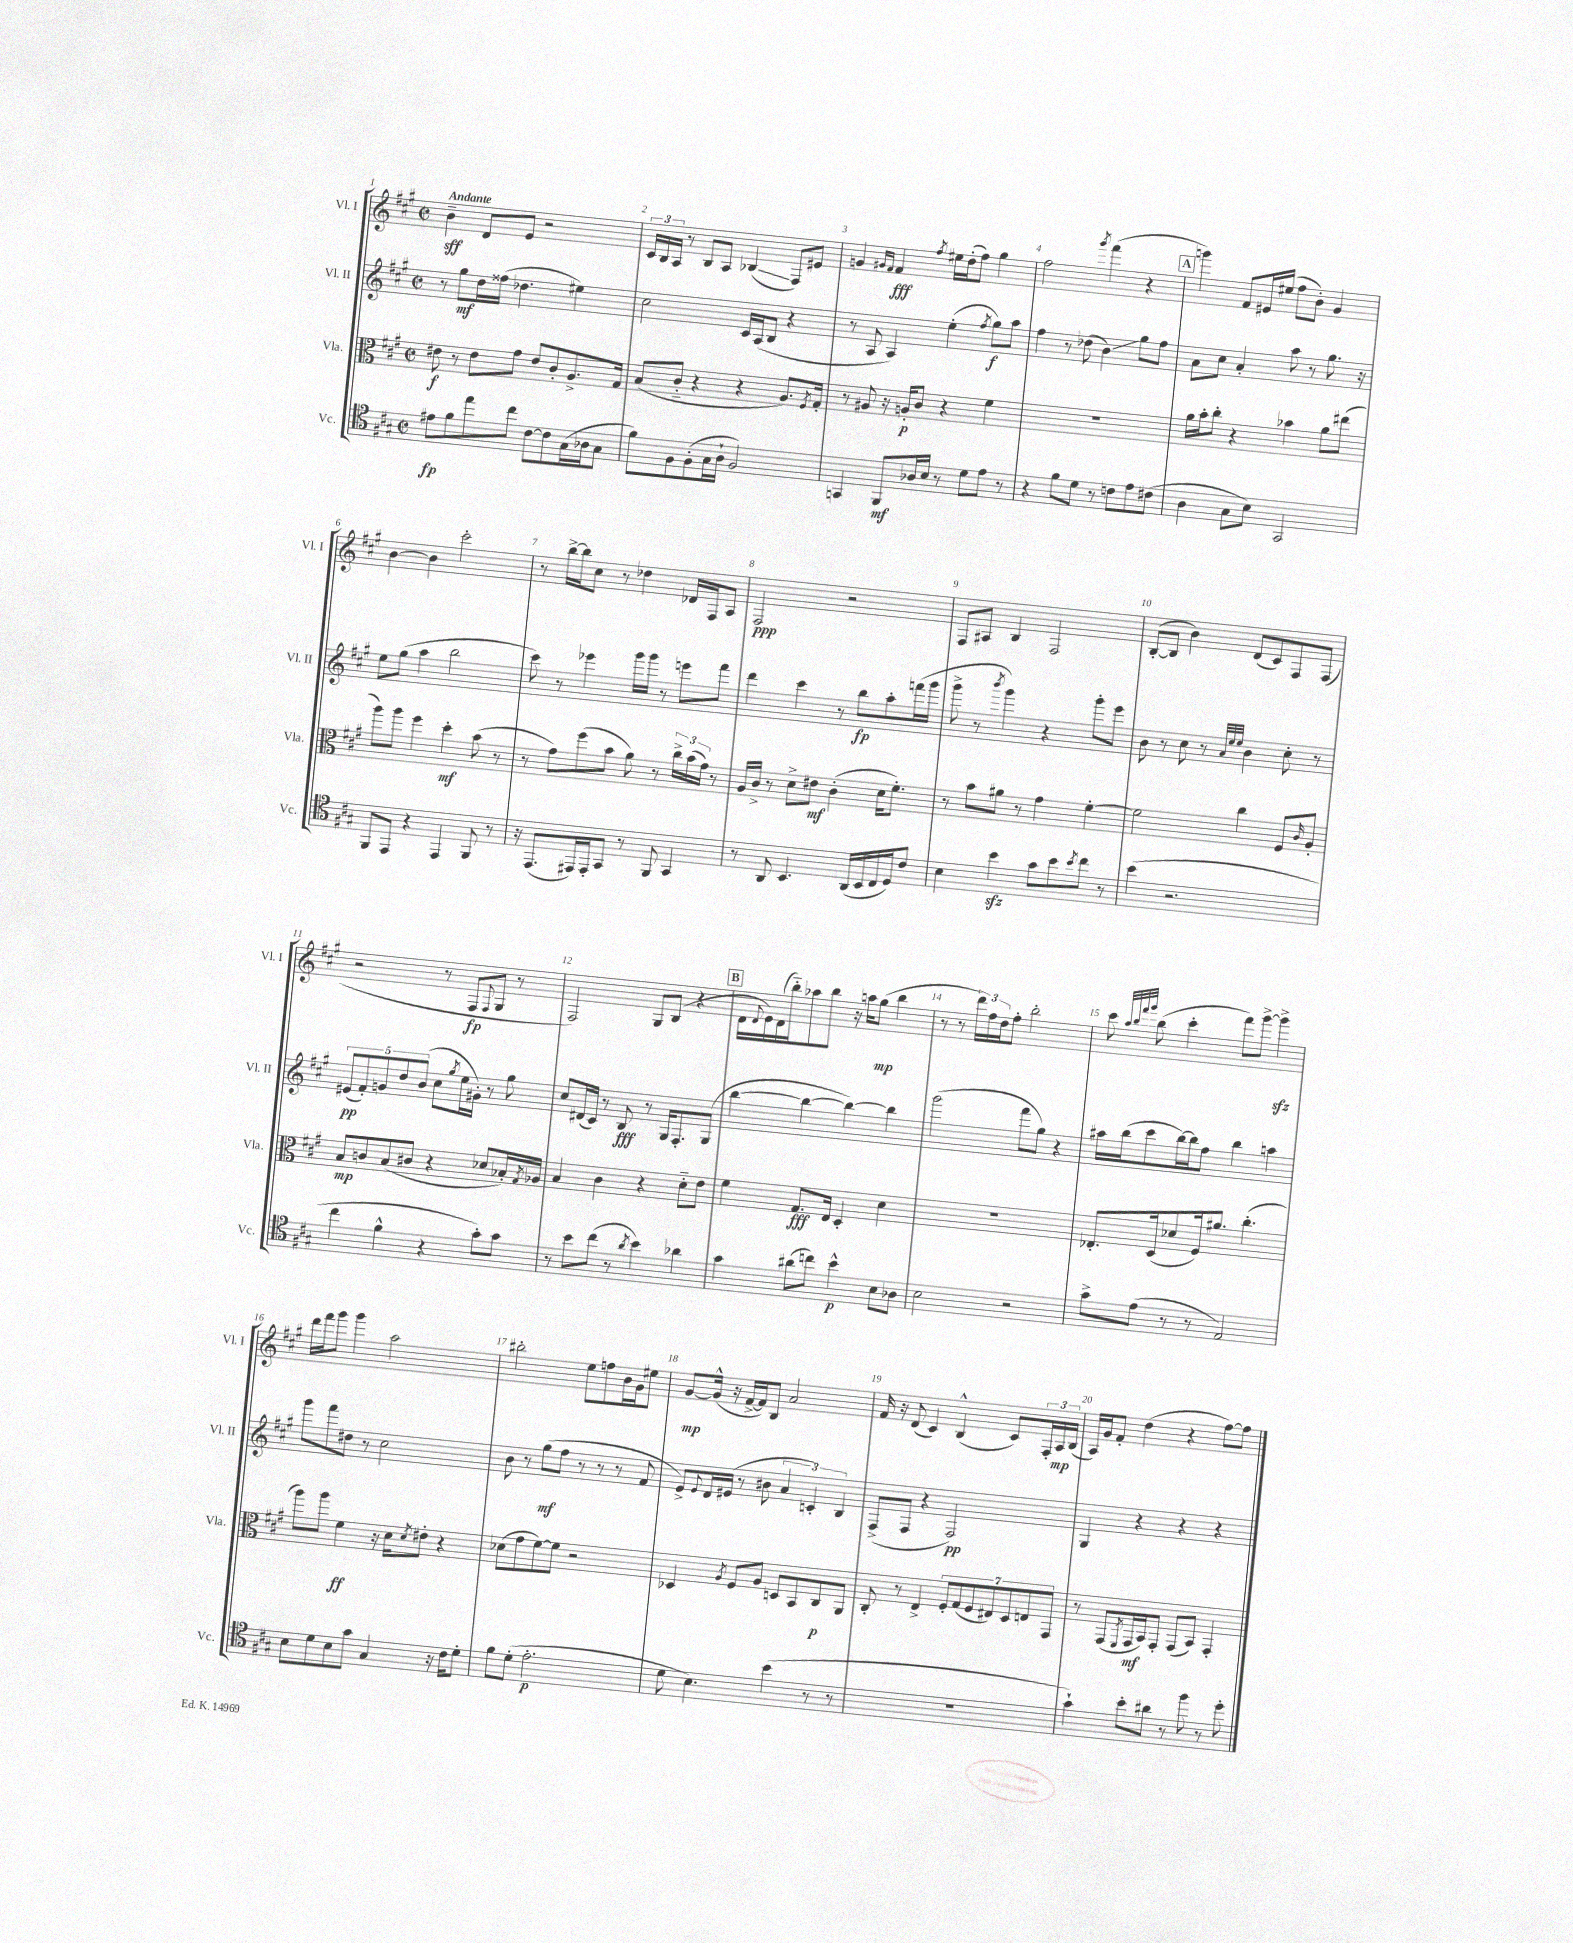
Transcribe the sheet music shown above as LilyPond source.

<<
\new StaffGroup <<
\new Staff = "s0" \with { instrumentName = "Vl. I" shortInstrumentName = "Vl. I" } {
    \clef treble \key a \major \defaultTimeSignature \time 2/2 \tempo "Andante"
    b'4--\sff d'8 e'8 r2 |
    \tuplet 3/2 { cis'16 b16 a16 } r8 b8 a8 bes4\glissando( fis8) eis'8 |
    g'4 \grace { gis'16 fis'16 } fis'4\fff \acciaccatura { fis''8 } eis''16 d''16-.( fis''8) gis''4 |
    fis''2 \acciaccatura { gis'''8 } fis'''4( r4 |
    \mark \markup { \box "A" } g'''4) fis'8 eis'16 eis''16( fis''8 b'8-.) gis'4 |
    b'4~ b'4 cis'''2-. |
    r8 b''16~-> b''16 cis''8 r8 des''4 des'16 fis16 a8 |
    fis2\ppp r2 |
    fis8 ais8 b4 fis2 |
    b8~-.( b8 b'4) d'8( cis'8) fis8 fis8( |
    r2 r8 fis8\fp \appoggiatura { fis8 } gis8 r8 |
    fis2) gis8 b8( r4 |
    \mark \markup { \box "B" } d'16 \appoggiatura { d'8 } e'16) d'16( b''16-_) aes''8 b''8 r16 a''16 gis''8\mp( b''4 |
    r8 r8 \tuplet 3/2 { d'''16) fis''16 d''16 } fis''8-. b''2-. |
    cis'''8 \grace { a''32 b''32 fis'''32 gis'''32 } b''8( cis'''4-. fis'''8) gis'''8~-> gis'''4->\sfz |
    d'''16 fis'''16 gis'''8 gis'''4 a''2 |
    bis''2-. e''8 f''8 b'16 gis'16 eis''8 |
    gis'8~\mp gis'16-^( r16 fis'16~-> fis'16) b8 a'2 |
    fis'16 r16 d'8( cis'4) b4-^( cis'8) \tuplet 3/2 { fis16-. a16\mp b16( } |
    a16) gis'16 fis'8-. d''4( r4 fis''8~) fis''8 \bar "|." |
}
\new Staff = "s1" \with { instrumentName = "Vl. II" shortInstrumentName = "Vl. II" } {
    \clef treble \key a \major \defaultTimeSignature \time 2/2
    r8 gis''8\mf d''16 fisis''16( des''4. eis''4) |
    cis''2 cis'16 a16( b8 r4 |
    r8 a8 a4) e''4-.( \acciaccatura { fis''8 } gis''8\f) a''8 |
    fis''4 r8 des''8( b'4\glissando) gis''8 fis''8 |
    \mark \markup { \box "A" } a'8 cis''8 a'4-. a''8 r8 gis''8. r16 |
    e''8 gis''8( a''4 b''2 |
    cis'''8) r8 ees'''4 gis'''16 gis'''16 r8 e'''8 fis'''8 |
    d'''4 cis'''4 r8 b''8\fp a''8-. f'''16( gis'''16 |
    gis'''8-> r8 \acciaccatura { b'''8 } gis'''4) r4 gis'''8-. e'''8 |
    b'8 r8 cis''8 r8 \grace { a'32 e''32 e''32 } b'4 cis''8-. r8 |
    \tuplet 5/4 { eis'8\pp( fis'8-.) g'8 d''8 b'8( } cis''8 \acciaccatura { gis''8 } e''16 gis'16-.) r8 gis''8 |
    cis''8 dis'16( cis'16) r8 b8\fff r8 gis16 fis8.-. gis8( |
    \mark \markup { \box "B" } b''4~ b''4~ b''4~) b''4 |
    gis'''2( fis'''8 gis''8) r4 |
    ais''16 b''16( cis'''8 b''16~) b''16 fis''8 b''4 a''4 |
    gis'''8 fis'''8 dis''8 r8 cis''2 |
    b'8 r8 gis''8\mf( fis''8 r8 r8 r8 fis'8 |
    e'8->) \appoggiatura { e'8 } d'16 eis'16( r8 bis'8 \tuplet 3/2 { a'4 c'4-.) b4 } |
    fis8->( fis8 r4 fis2\pp) |
    gis4 r4 r4 r4 \bar "|." |
}
\new Staff = "s2" \with { instrumentName = "Vla." shortInstrumentName = "Vla." } {
    \clef alto \key a \major \defaultTimeSignature \time 2/2
    eis'8\f r8 eis'8 gis'8 eis'8 cis'8-. a8.-> gis16 |
    b8( cis'8-_ r4 r4 a8.) \acciaccatura { fis8 } gis16-. |
    r8 ais8 r16 a16-.\p cis'8 r4 fis'4 |
    R1 |
    \mark \markup { \box "A" } a'16 b'16-. cis''8-. r4 bes'4 a'8 eis''8( |
    a''8) a''8 fis''4 d''4-.\mf b'8( r8 |
    r8 gis'8) fis''8( b'8 a'8) r8 \tuplet 3/2 { cis''16-> b'16( gis'16) } r8 |
    a16 cis'16-> r8 d'8-> eis'8\mf cis'4-.( d'16 fis'8.-.) |
    r8 b'8 ais'8 r8 gis'4 fis'4~-. |
    fis'2 cis''4 fis8 \grace { cis'16 } a8-. |
    b8\mp c'8 b8( cis'8 r4 des'8 bes16-.) \acciaccatura { gis8 } aes16 |
    b4 cis'4 r4 d'8-_ e'8 |
    \mark \markup { \box "B" } fis'4 gis8.\fff e16 d4-. d'4 |
    R1 |
    ees8.-. d16( des'8 fis16) ais'8. cis''4.-.( |
    a''8) a''8 fis'4\ff r16 d'16 \acciaccatura { d'8 } eis'8-. r4 |
    des'8( gis'8 fis'8~) fis'8 r2 |
    des4 \acciaccatura { a8 } fis8 a8 d8 b,8 cis8\p a,8 |
    cis8-. r8 e4-> \tuplet 7/4 { fis8-. gis8( fis8 eis8) d8 e8 gis,8 } |
    r8 gis,8( \acciaccatura { fis,8 } gis,16\mf b,16) gis,8-. gis,8( b,8) gis,4-. \bar "|." |
}
\new Staff = "s3" \with { instrumentName = "Vc." shortInstrumentName = "Vc." } {
    \clef tenor \key a \major \defaultTimeSignature \time 2/2
    eis'8\fp fis'8 e''8 cis''8 cis'8~ cis'8 gis16( aes16 gis8 |
    fis'8) fis8 fis8-.( gis16 a16-! fis2) |
    g,4 fis,8\mf aes16 b16 r8 d'8 e'8 r8 |
    r4 fis'8 d'8 r8 c'8 e'8 cis'8( |
    \mark \markup { \box "A" } a4 gis8 b8) gis,2 |
    fis,8 e,8 r4 e,4 fis,8 r8 |
    r16 e,8.( eis,16) eis,16-. gis,8 r8 fis,8 gis,4 |
    r8 a,8 b,4. a,16( b,16 cis16 d16) cis'8 |
    b4 b'4\sfz gis'8 b'8 \acciaccatura { b'8 } cis''8 r8 |
    b'4( r2. |
    cis''4 fis'4-^ r4 gis'8-.) gis'8 |
    r8 b'8 cis''8( r8 \acciaccatura { a'8 } b'4) aes'4 |
    \mark \markup { \box "B" } gis'4 ais'8( c''8) b'4-^\p b8 aes8 |
    b2 r2 |
    gis'8-> e'8( r8 r8 e2) |
    b8 d'8 b8 gis'8 gis4 r16 cis'16 d'8-. |
    fis'8 d'8-.( e'2.-.\p |
    d'8 b4.) b'4( r8 r8 |
    R1 |
    gis'4-!) b'8-. ais'8 r8 fis''8 r8 d''8-. \bar "|." |
}
>>
>>
\layout { \context { \Score \override BarNumber.break-visibility = ##(#f #t #t) barNumberVisibility = #all-bar-numbers-visible } }
